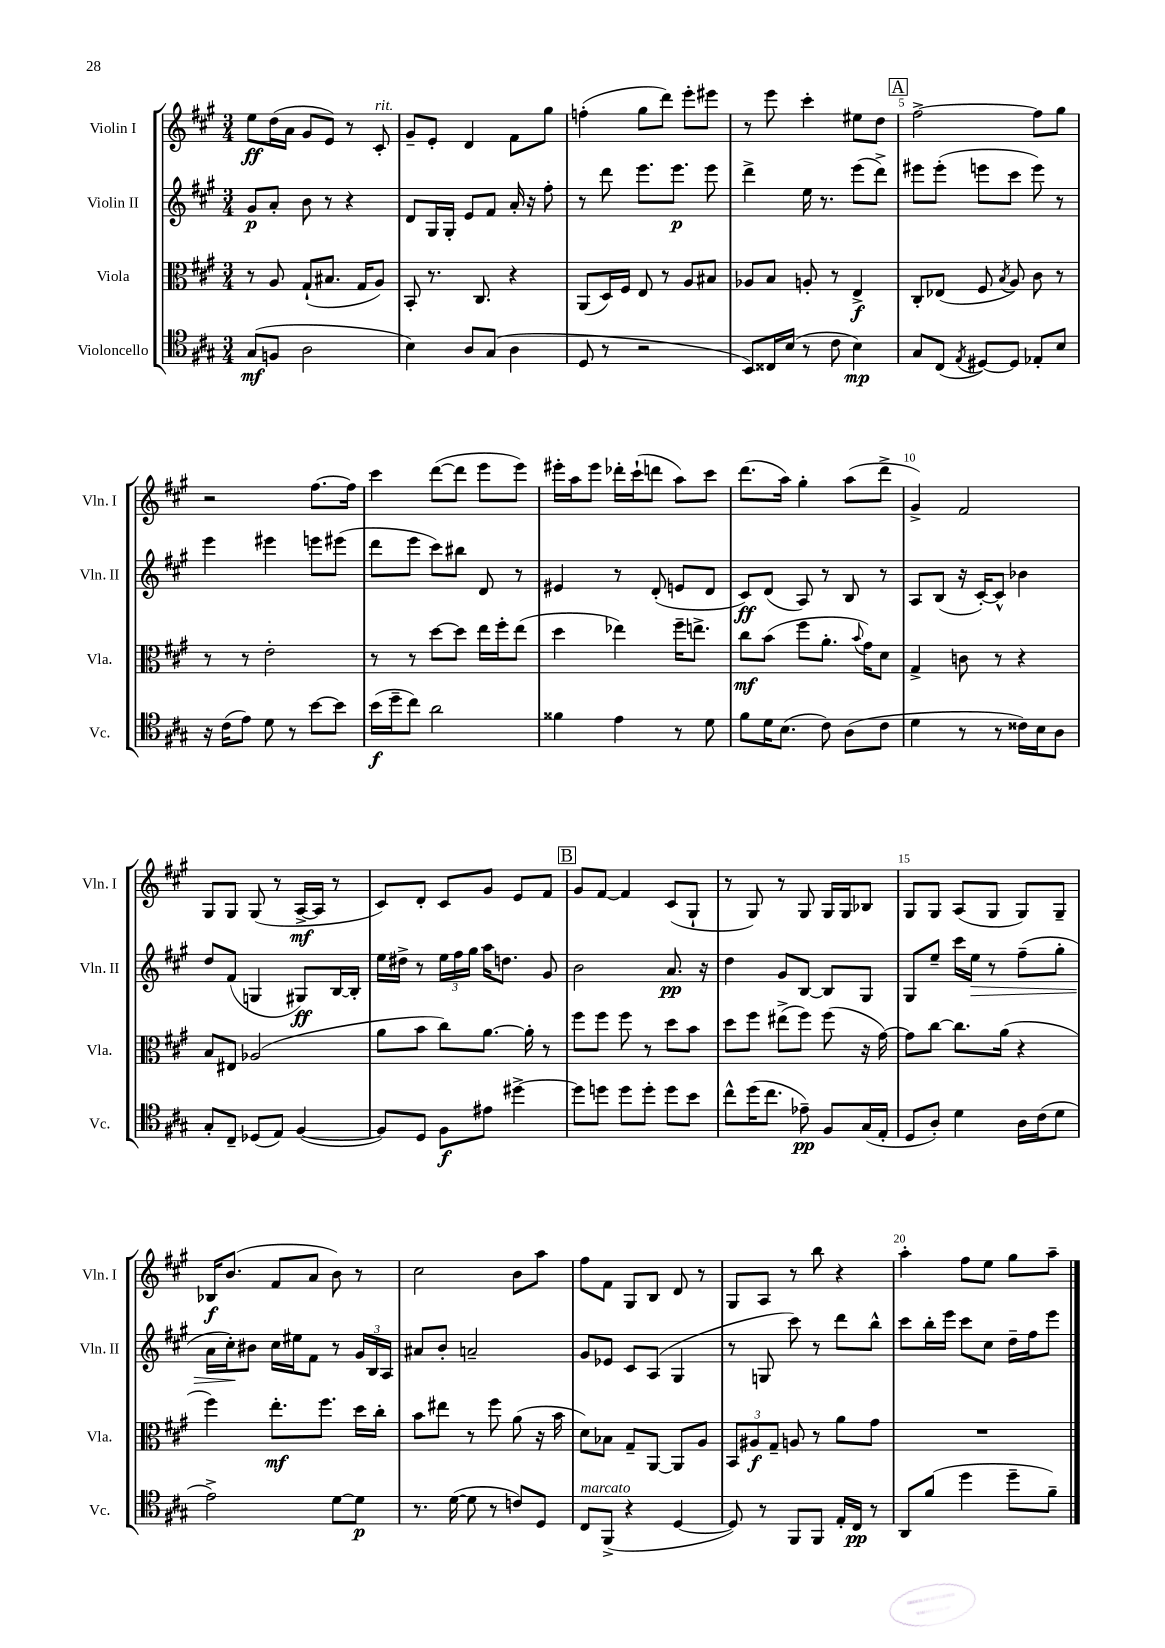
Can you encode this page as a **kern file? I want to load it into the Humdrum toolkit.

**kern	**kern	**kern	**kern
*staff4	*staff3	*staff2	*staff1
*clefC4	*clefC3	*clefG2	*clefG2
*k[f#c#g#]	*k[f#c#g#]	*k[f#c#g#]	*k[f#c#g#]
*M3/4	*M3/4	*M3/4	*M3/4
(8G#	8r	8g#	8ee
8F	8A	8a'	(16dd
.	.	.	16a
2A	(8G#`	8b	8g#
.	8.B#	8r	8e)
.	.	4r	8r
.	16G#	.	.
.	8A)	.	8c#'
=	=	=	=
4B)	8BB'	8d	8g#~
.	8.r	16G#	8e'
.	.	16G#'	.
8A	.	8e	4d
.	8.C#	.	.
(8G#	.	8f#	.
4A	4r	16a'	8f#
.	.	16r	.
.	.	8ff#'	8gg#
=	=	=	=
8D	(8AA	8r	(4ff'
8r	16D)	8ddd	.
.	16F#	.	.
2r	8E	8.eee	8gg#
.	8r	.	8ddd)
.	.	8.eee	.
.	8A	.	8eee'
.	8B#	8eee	8eee#
=	=	=	=
8BB)	8A-	4ddd^	8r
16C##	8B	.	8eee
(16B	.	.	.
8r	8A'	16ee	4ccc#'
.	.	8.r	.
8c#	8r	.	.
4B)	4E^	(8eee	8ee#
.	.	8ddd^)	8dd
=	=	=	=
8G#	8C#'	8eee#	[2ff#^
(8C#	(8E-	(8eee#'	.
8qE	.	.	.
[8D#)	8F#	8eee	.
.	8qB	.	.
8D#]	8A)	8ccc#	.
8E-'	8c#	8eee)	8ff#]
8B	8r	8r	8gg#
=	=	=	=
16r	8r	4eee	2r
(16c#	.	.	.
8e)	8r	.	.
8d	2e'	4eee#	.
8r	.	.	.
[8b	.	8eee	[8.ff#
8b]	.	(8eee#	.
.	.	.	16ff#]
=	=	=	=
(16b	8r	8ddd	4ccc#
16dd~	.	.	.
8cc#)	8r	8eee	.
2a	[8dd	8ccc#)	([8ddd
.	8dd]	8bb#	8ddd]
.	16ee	8d	8eee
.	16ff#'	.	.
.	(8ee	8r	8eee)
=	=	=	=
4f##	4dd	4e#	16eee#'
.	.	.	16aa
.	.	.	8eee#
4e	4ee-)	8r	16ddd-'
.	.	.	(16ccc#`
.	.	(8d'	8ddd
8r	16ff#~	8e	8aa)
.	8.ee^	.	.
8d	.	8d	8ccc#
=	=	=	=
8f#	8cc#	8c#)	(8.ddd
16d	(8b	(8d	.
(8.B	.	.	16aa)
.	8ff#	8A)	4gg#'
8c#)	8.a'	8r	.
(8A	.	8B	(8aa
.	8qqb	.	.
.	16g#)	.	.
8c#	8d	8r	8ddd^
=	=	=	=
4d	4G#^	8A	4g#^)
.	.	(8B	.
8r	8c	16r	2f#
.	.	[16c#')	.
8r	8r	8c#^^]	.
16c##)	4r	4b-	.
16B	.	.	.
8A	.	.	.
=	=	=	=
8G#'	8B	8dd	8G#
8C#~	8E#	(8f#	8G#
(8D-	(2A-	4G	(8G#
8E)	.	.	8r
([4F#	.	8G#)	[16A^
.	.	.	16A]
.	.	[16B	8r
.	.	16B']	.
=	=	=	=
8F#])	8a	16ee	8c#)
.	.	16dd#^	.
8D	8b	8r	8d'
8F#	8cc#)	24ee	8c#
.	.	24ff#	.
.	.	24gg#	.
8e#	[8.a	16aa	8g#
.	.	8.dd	.
[4dd#^	.	.	8e
.	16a']	.	.
.	8r	8g#	8f#
=	=	=	=
8dd#]	8ff#	2b	8g#
8dd	8ff#	.	[8f#
8dd	8ff#	.	4f#]
8dd'	8r	.	.
8dd	8dd	8.a	(8c#
8b	8b	.	8G#`
.	.	16r	.
=	=	=	=
8cc#^^	8dd	4dd	8r
(16dd	8ff#	.	8G#)
8.cc#	.	.	.
.	(8ee#^	8g#	8r
8e-~)	8ff#)	[8B	8G#
8F#	(8ff#	8B]	16G#
.	.	.	16G#
(16G#	16r	8G#	8B-
16E'	[16g#)	.	.
=	=	=	=
8D	8g#]	8G#	8G#
8A')	[8cc#	8ee~	8G#
4d	8.cc#]	16ccc#	(8A
.	.	16ee	.
.	.	8r	8G#
.	(16a	.	.
16A	4r	(8ff#~	8G#)
(16c#	.	.	.
8d	.	8gg#'	8G#~
=	=	=	=
2e^)	4ff#)	16a	16B-
.	.	16cc#')	(8.b
.	.	8b#	.
.	8.ee'	16cc#	8f#
.	.	16ee#	.
.	.	8f#	8a
.	8.ff#	.	.
[8d	.	8r	8b)
8d]	16dd	24g#	8r
.	.	24B	.
.	16cc#'	.	.
.	.	24A	.
=	=	=	=
8.r	8b	8a#	2cc#
.	8ee#	8b'	.
([16d	.	.	.
8d]	8r	2a~	.
8r	8ff#	.	.
8c)	(8a	.	8b
8D	16r	.	8aa
.	16b	.	.
=	=	=	=
8C#	8d)	8g#	8ff#
(8FF#^	8B-	8e-	8f#
4r	8G#~	8c#	8G#
.	[8AA	(8A	8B
[4D	8AA]	4G#	8d
.	8A	.	8r
=	=	=	=
8D])	12BB	8r	8G#
.	12A#	.	.
8r	.	8G	8A
.	12G#~	.	.
8FF#	8A	8ccc#)	8r
8FF#	8r	8r	8bb
16E'	8a	8ddd	4r
16C#	.	.	.
8r	8g#	8bb^^	.
=	=	=	=
8AA	2.r	8ccc#	4aa'
(8f#	.	16bb'	.
.	.	16eee	.
4dd	.	8ccc#	8ff#
.	.	8cc#	8ee
8dd~	.	16dd~	8gg#
.	.	16ff#	.
8f#~)	.	8eee	8aa~
==	==	==	==
*-	*-	*-	*-
